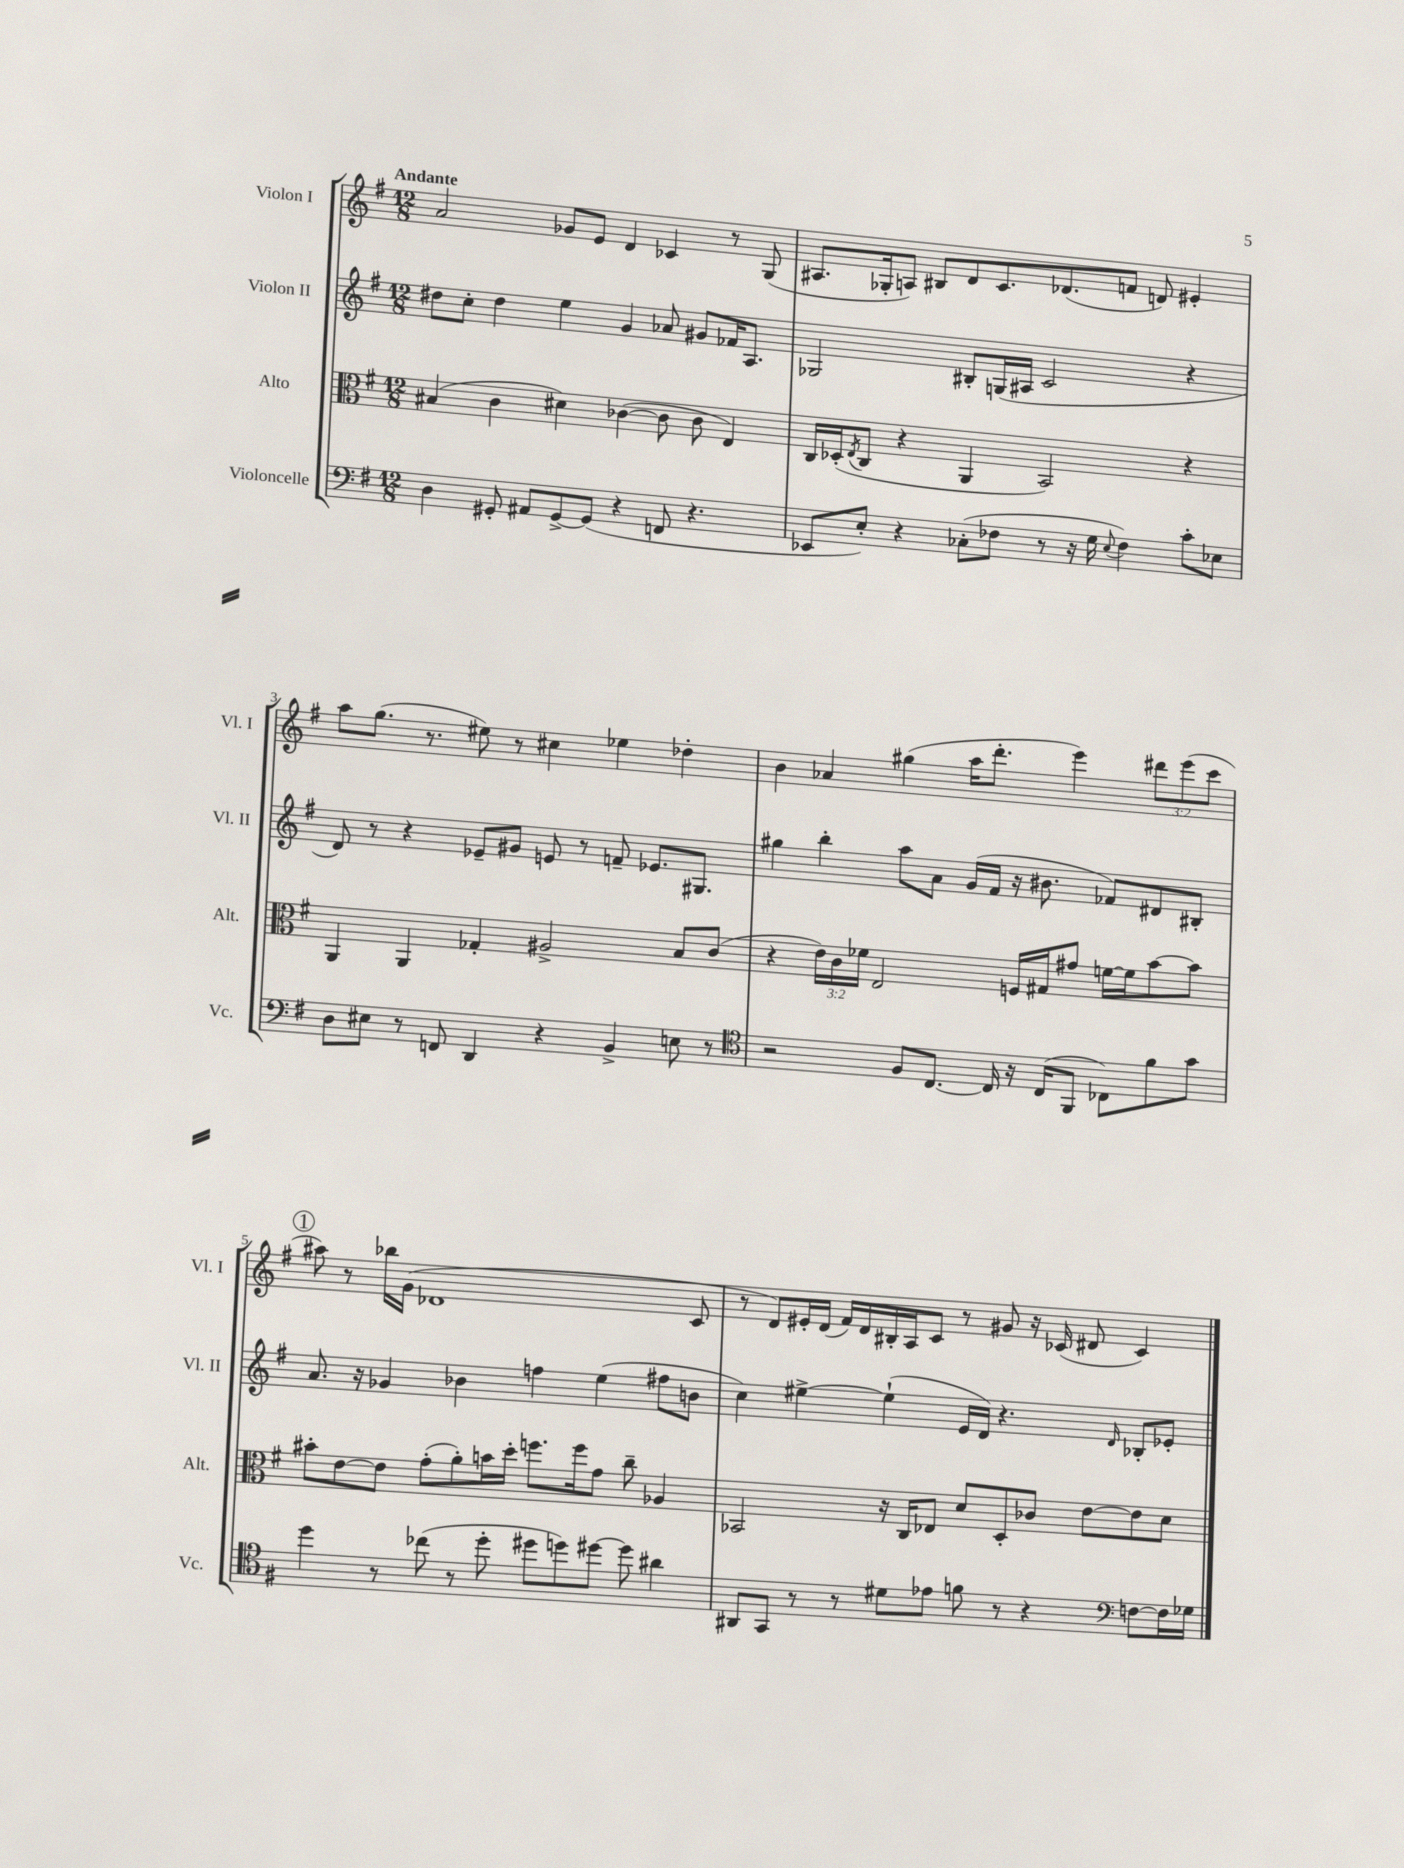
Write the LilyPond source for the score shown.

<<
\new StaffGroup <<
\new Staff = "s0" \with { instrumentName = "Violon I" shortInstrumentName = "Vl. I" } {
    \clef treble \key g \major \numericTimeSignature \time 12/8 \override Staff.TupletNumber.text = #tuplet-number::calc-fraction-text \tempo "Andante"
    a'2 ges'8 e'8 d'4 ces'4 r8 g8( |
    ais8. ges16-. a8) bis8 d'8 c'8. des'8.( f'8 d'8) eis'4-. |
    a''8 g''8.( r8. eis''8) r8 cis''4 ees''4 des''4-. |
    b'4 aes'4 gis''4( a''16 d'''8.-. e'''4) \tuplet 3/2 { dis'''8 e'''8( c'''8 } |
    \mark \markup { \circle "1" } ais''8) r8 bes''16 g'16( des'1 c'8 |
    r8 d'8) eis'16-. d'16( fis'16) d'16 bis16-. a16 c'8 r8 gis'8 r16 ces'16( dis'8 ces'4) \bar "|." |
}
\new Staff = "s1" \with { instrumentName = "Violon II" shortInstrumentName = "Vl. II" } {
    \clef treble \key g \major \numericTimeSignature \time 12/8
    dis''8 c''8-. dis''4 e''4 g'4 aes'8 gis'8 fes'16 a8. |
    ges2 bis8-. g16( ais16 c'2 r4 |
    d'8) r8 r4 ees'8-- gis'8 e'8 r8 f'8-- ees'8. gis8. |
    gis''4 b''4-. a''8 a'8 g'16( fis'16 r16 bis'8. fes'8) dis'8 bis8-. |
    \mark \markup { \circle "1" } a'8. r16 ges'4 bes'4 f''4 e''4( fis''8 b'8 |
    c''4) eis''4~-> eis''4-!( e'16 d'16) r4. \grace { d'16 } bes8-. ees'8-. \bar "|." |
}
\new Staff = "s2" \with { instrumentName = "Alto" shortInstrumentName = "Alt." } {
    \clef alto \key g \major \numericTimeSignature \time 12/8 \override Staff.TupletNumber.text = #tuplet-number::calc-fraction-text
    bis4( c'4 dis'4) ces'4~( ces'8 ces'8 e4) |
    c16 des16-.( \acciaccatura { e8 } c8 r4 a,4 b,2) r4 |
    a,4 a,4 ges4-. ais2-> b8 c'8( |
    r4 \tuplet 3/2 { e'16) c'16 fes'16 } e2 f16 gis16 gis'8 f'16~ f'16 b'8~ b'8 |
    \mark \markup { \circle "1" } bis'8-. e'8~ e'8 g'8-.( a'8-.) b'16 d''16-. f''8. f''16 g'8 c''8-- aes4 |
    bes,2 r16 c16 ees8 d'8 d8-. ces'8 e'8~ e'8 d'8 \bar "|." |
}
\new Staff = "s3" \with { instrumentName = "Violoncelle" shortInstrumentName = "Vc." } {
    \clef bass \key g \major \numericTimeSignature \time 12/8
    d4 gis,8-. ais,8 gis,8~-> gis,8( r4 f,8 r4. |
    ees,8 e8-.) r4 ces8-.( fes8 r8 r16 g16 \appoggiatura { e8 } fes4) c'8-. ees8 |
    d8 eis8 r8 f,8 d,4 r4 b,4-> e8 r8 |
    \clef tenor r2 fis8 c8.~ c16 r16 c16( fis,8 ces8) fis'8 g'8 |
    \mark \markup { \circle "1" } d''4 r8 ces''8( r8 d''8-. dis''8 d''8) dis''8~ dis''8 ais'4 |
    ais,8 g,8 r8 r8 dis'8 ees'8 f'8 r8 r4 \clef bass f8~ f16 ges16 \bar "|." |
}
>>
>>
